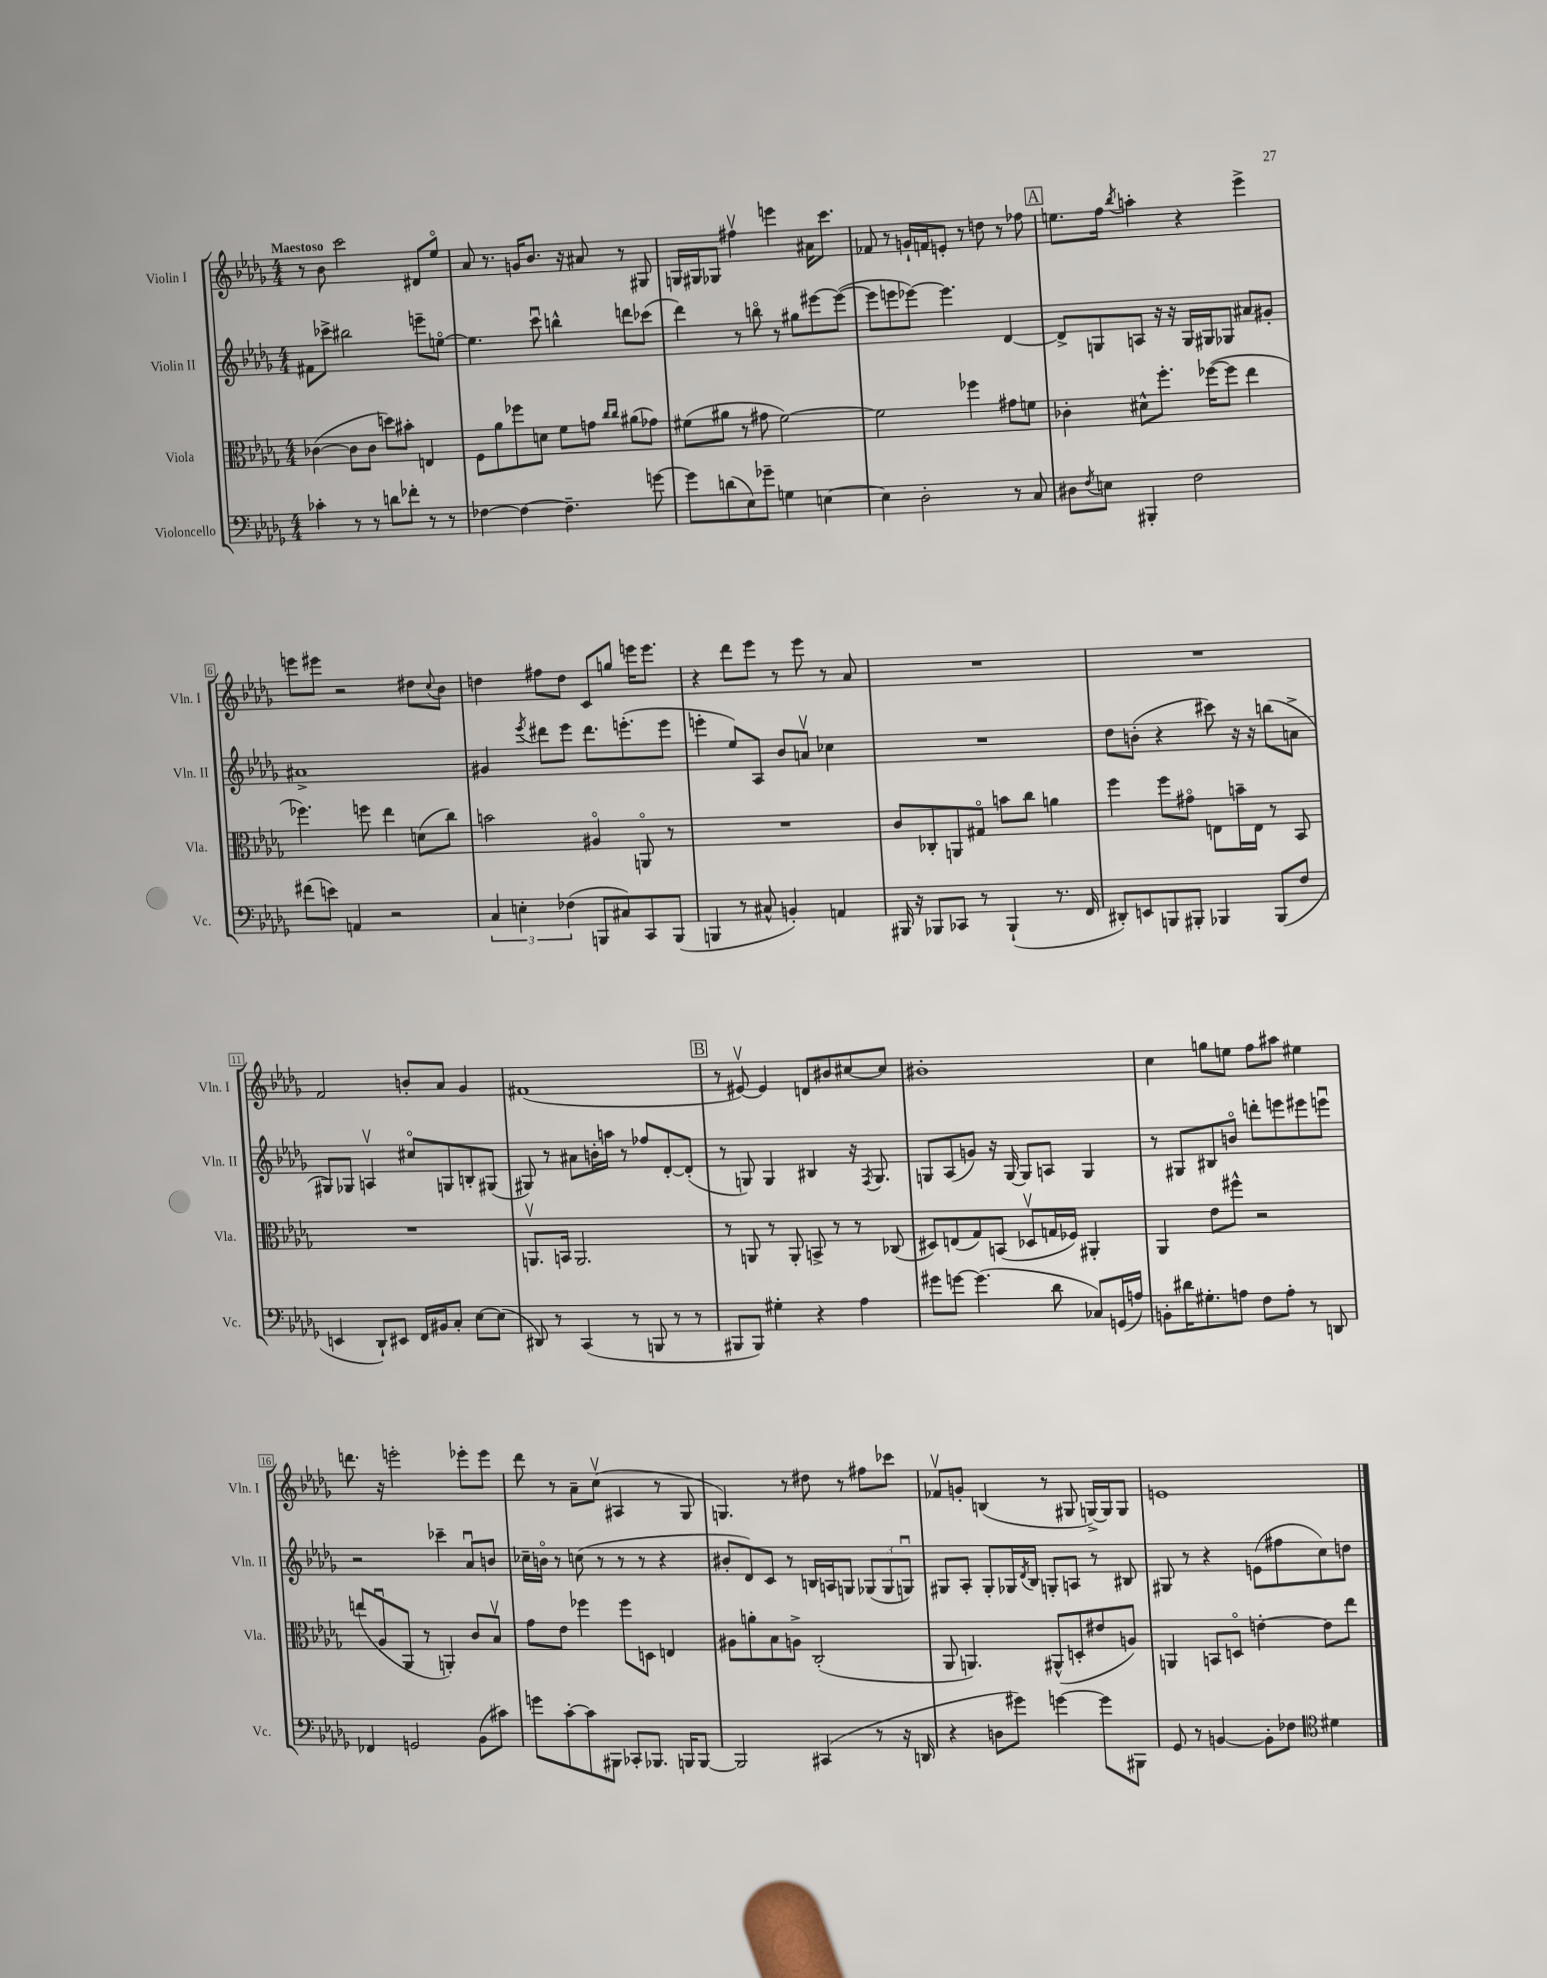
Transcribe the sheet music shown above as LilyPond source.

<<
\new StaffGroup <<
\new Staff = "s0" \with { instrumentName = "Violin I" shortInstrumentName = "Vln. I" } {
    \clef treble \key des \major \numericTimeSignature \time 4/4 \tempo "Maestoso"
    r8 bes'8 c'''2 dis'8 ees''8\flageolet |
    aes'8 r8. g'16 bes'8. r16 ais'8 r8 gis8 |
    g16 gis16 ges8 fis''4\upbow e'''4 ais'16 c'''8. |
    fes'8 r8 g'16-! f'16 e'8-. r8 d''8 r8 fes''8 |
    \mark \markup { \box "A" } e''8. f''16 \acciaccatura { bes''8 } a''4-. r4 ees'''4-> |
    e'''8 eis'''8 r2 dis''8 \appoggiatura { c''8 } bes'8 |
    d''4 fis''8 d''8 c'8 g''8 e'''16 e'''8. |
    r4 des'''8 ees'''8 r8 ees'''8 r8 aes'8 |
    R1 |
    R1 |
    f'2 b'8-. aes'8 ges'4 |
    fis'1( |
    \mark \markup { \box "B" } r8 eis'8~\upbow) eis'4 d'8 bis'8 cis''8~ cis''8 |
    bis'1-. |
    c''4 g''8 e''8 f''8 ais''8 eis''4 |
    d'''8. r16 e'''2-. ees'''8-. ees'''8 |
    des'''8 r8 aes'8-- c''8\upbow( ais4 r8 ges8 |
    g4.) r8 dis''8 r8 fis''8 ces'''8 |
    fes'8\upbow g'8-. b4( r8 gis8 g16~->) g16 g8 |
    e'1 \bar "|." |
}
\new Staff = "s1" \with { instrumentName = "Violin II" shortInstrumentName = "Vln. II" } {
    \clef treble \key des \major \numericTimeSignature \time 4/4
    fis'8 ces'''8-> bis''2 e'''8-- e''8~\flageolet |
    e''4. c'''8\downbow b''4-^ d'''8 ces'''8( |
    des'''4) r8 b''8\flageolet r8 gis''8 eis'''8~ eis'''8~( |
    eis'''8 e'''8 ees'''8~) ees'''4. des'4~ |
    \mark \markup { \box "A" } des'8-> g8 a8 r16 r16 g16 gis16 ges8 ais'8 gis'8-. |
    ais'1-> |
    gis'4 \acciaccatura { ees'''8 } dis'''8 ees'''8 dis'''8. e'''8.-.( e'''8 |
    e'''4-. ees''8) aes8 bes'8 a'8\upbow ces''4 |
    R1 |
    des''8 b'8-.( r4 cis'''8) r16 r16 b''8( a'8-> |
    gis8) ges8 a4\upbow cis''8\flageolet g8 b8-. gis8( |
    gis8) r8 ais'8 b'16-. a''16 r8 fes''8 des'8~-. des'8-.( |
    \mark \markup { \box "B" } r8 g8) g4 bis4 r16 \acciaccatura { f8 } g8. |
    g8 aes8( g'8) r16 g16~ g8 a8 g4 |
    r8 gis8 bis8 b'8\flageolet d'''8-. e'''8 eis'''8 e'''8\downbow |
    r2 ces'''4-- aes'8\downbow b'8 |
    ces''16-- b'16\flageolet r8 c''8( r8 r8 r8 r4 |
    bis'8-. des'8) c'8 r8 b16 a16 g8 \tuplet 3/2 { ges8( ges8 g8\downbow) } |
    gis8 aes8-. gis8-. ges16 \acciaccatura { des'8 } bes16 g8-. a8 r8 bis8 |
    gis8 r8 r4 e'8( fis''8 c''8) d''8 \bar "|." |
}
\new Staff = "s2" \with { instrumentName = "Viola" shortInstrumentName = "Vla." } {
    \clef alto \key des \major \numericTimeSignature \time 4/4
    ces'4~( ces'8 ces'8 d''8) bis'8-. e4 |
    f8 aes'8 fes''8 d'8 f'8 g'8 \grace { c''16 c''16 } ais'8( ges'8) |
    fis'8( ais'8 r8 gis'8 fis'2~) |
    fis'2 fes''4 gis'8 f'8 |
    \mark \markup { \box "A" } ces'4-. dis'8-^ f''8.-. fes''16~( fes''8 ees''4 |
    fes''4.) f''8 ees''4 d'8( c''8) |
    b'2 ais4\flageolet a,8\flageolet r8 |
    R1 |
    c'8 ces8-. a,8 gis8\flageolet b'8 c''8 a'4 |
    f''4 f''8 gis'8\flageolet e8 b'16-- e16 r8 bes,8 |
    R1 |
    a,8.\upbow b,16 a,2. |
    \mark \markup { \box "B" } r8 a,8 r8 a,8-. b,8-> r8 r8 ces8( |
    dis8) e8( ges8) b,8( des8\upbow g16 fes16) ais,4-. |
    aes,4 ees'8 fis''8-^ r2 |
    e''8( aes8\downbow aes,8 r8 a,4-.) c'8 bes8\upbow |
    ges'8 ees'8 fes''4 fes''8 d8 e4 |
    ais8 a'8-. bes8 a8-> c2-.( |
    aes,8 a,4.) ais,8-^( d8-. eis'8 a8) |
    a,4 b,8 d8\flageolet e'4~-. e'8 ees''8 \bar "|." |
}
\new Staff = "s3" \with { instrumentName = "Violoncello" shortInstrumentName = "Vc." } {
    \clef bass \key des \major \numericTimeSignature \time 4/4
    ces'4-. r8 r8 d'8 fes'8-. r8 r8 |
    fes4~ fes4~ fes4.-- g'8~ |
    g'8 d'8( ees8) ges'8-- g4 e4~ |
    e4 des2-. r8 c8 |
    \mark \markup { \box "A" } dis8 \acciaccatura { f8 } e8 bis,,4-. f2 |
    fis'8( e'8) a,4 r2 |
    \tuplet 3/2 { c4 e4-. fes4( } b,,8 cis8) c,8 b,,8( |
    b,,4 r8 cis8-^ b,4-.) a,4 |
    bis,,16 r16 bes,,8 ces,8 r8 bes,,4-!( r8. f,16 |
    dis,8-.) e,8 b,,8 bis,,8-. bes,,4 bes,,8( f8 |
    e,4 des,8-!) eis,8 f,16 bis,16 c8-. ees8~ ees8( |
    dis,8) r8 c,4( r8 b,,8 r8 r8 |
    \mark \markup { \box "B" } bis,,8 bis,,8) gis4-. r4 aes4 |
    gis'8 g'8~ g'4.( des'8 ces8) g,16( a16) |
    b,8-. dis'16 gis8.-. a8 f8 a8-. r8 d,8 |
    fes,4 g,2 bes,8( cis'8) |
    g'8 c'8~-. c'8 bis,,8 ces,8-. bes,,8. b,,16 b,,8~ |
    b,,2 cis,4( r8 r16 d,16 |
    r4 d8 gis'8) g'4~ g'8 bis,,8 |
    ges,8 r8 b,4~ b,8-. fes8 \clef tenor dis'4 \bar "|." |
}
>>
>>
\layout { \context { \Score \override BarNumber.stencil = #(make-stencil-boxer 0.1 0.3 ly:text-interface::print) } }
